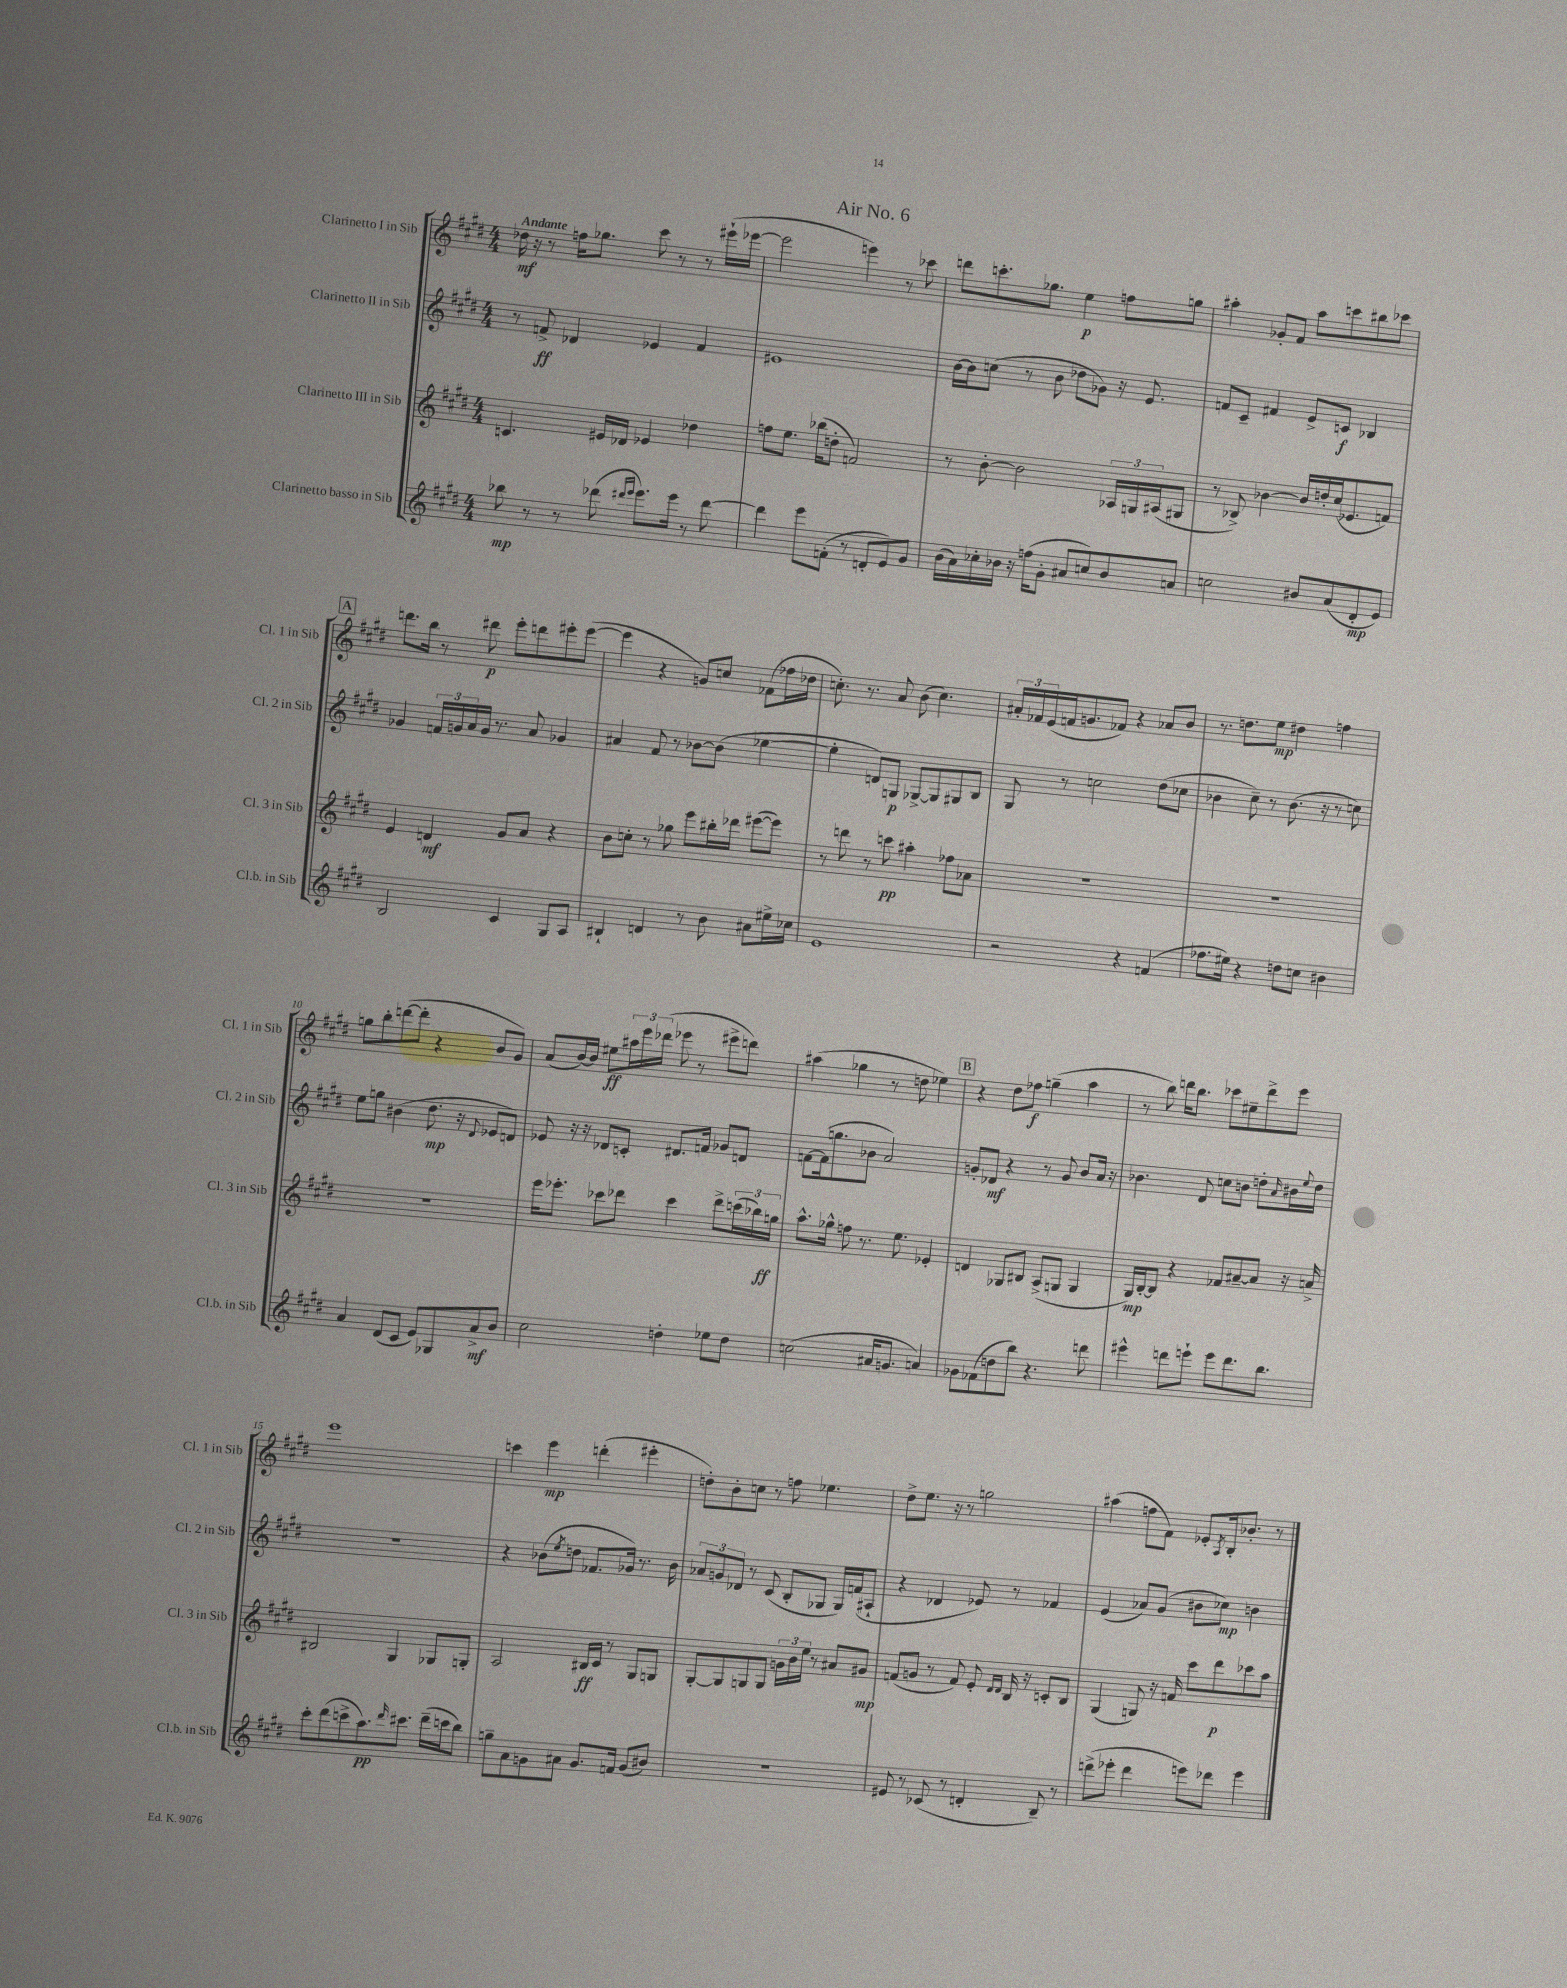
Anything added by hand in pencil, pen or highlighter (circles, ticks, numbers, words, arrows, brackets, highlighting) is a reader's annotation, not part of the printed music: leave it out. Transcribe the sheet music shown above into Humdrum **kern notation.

**kern	**kern	**kern	**kern
*staff4	*staff3	*staff2	*staff1
*clefG2	*clefG2	*clefG2	*clefG2
*k[f#c#g#d#]	*k[f#c#g#d#]	*k[f#c#g#d#]	*k[f#c#g#d#]
*M4/4	*M4/4	*M4/4	*M4/4
8bb-	4.c	8r	16dd-
.	.	.	16r
8r	.	8f^	8r
8r	.	4d-	16ff
.	.	.	8.gg-
(8ddd-	16e#	.	.
.	16d-	.	.
16qqddd#	.	.	.
16qqeee	.	.	.
8.eee)	4e-	4e-	8ccc#
.	.	.	8r
16eee	.	.	.
8r	4dd-	4f	8r
[8ddd#	.	.	(16eee#`
.	.	.	[16eee-
=	=	=	=
4ddd#]	8ff	1e#	2eee-]
.	8.ee	.	.
8eee	.	.	.
.	(16bb-	.	.
(8f'	8dd'	.	.
8r	2f)	.	4eee)
8d'	.	.	.
8e)	.	.	8r
8g#	.	.	8ccc-
=	=	=	=
(16b	8r	[16b	8ddd
16a)	.	16b]	.
16cc-'	[8b'	(8cc	8.ccc'
16b-	.	.	.
16r	2b]	8r	.
(16ff	.	.	8.gg-
8g#'	.	8b	.
8a#	.	8dd-	4ee
8cc)	.	8g-)	.
8b-	24A-	16r	8ff
.	24G	.	.
.	.	8.e	.
.	(24A#	.	.
8a	8G#	.	8gg
=	=	=	=
2cc	8r	8f	4aa#'
.	8B-^)	8c#~	.
.	[4b-	4f#	8g-'
.	.	.	8f#
8b#	16b-]	8e^	8aa#
.	16dd'	.	.
(8a	(16cc#	8c	8ccc
.	8.e-	.	.
8d#'	.	4B-	8bb#
8e)	8f)	.	8ccc-
=	=	=	=
2B	4e	4g-	8.ddd
.	.	.	16bb
.	4d	24f	8r
.	.	24g	.
.	.	24a	.
.	.	16g	8ddd#
.	.	8.r	.
4c#	8g#	.	8eee'
.	8a	8a	8ddd
8G#	4r	4g-	8eee#'
8A	.	.	([8eee#
=	=	=	=
4B#`	8b	4a#	4eee#]
.	8cc'	.	.
4d	8r	8f#	4r
.	8gg-	8r	.
8r	8eee	[8b-	8g)
8b	16bb#'	(8b-]	8cc
.	16ddd-	.	.
8a#	([8eee#	[4ee-	(8f-
16ee#^	8eee#])	.	16ff-
16cc-	.	.	16dd-
=	=	=	=
1e	8r	4ee-']	8.cc')
.	8ddd	.	.
.	.	.	8.r
.	8r	8d)	.
.	8ccc	8G	8a
.	4aa#'	[8G-^	(8b
.	.	8G-]	4.cc)
.	8ff-	8G#	.
.	8a-	8B	.
=	=	=	=
2r	1r	8G#	24a#'
.	.	.	24f-
.	.	.	(24e
.	.	8r	16f
.	.	.	8.g
.	.	2cc	.
.	.	.	8f-)
4r	.	.	4r
(4f	.	(8dd#	8a-
.	.	8cc-	8b
=	=	=	=
8.ff-	1r	4b-	8.r
16ee#)	.	.	8.dd
4r	.	8cc#~)	.
.	.	8r	8ee
8dd	.	(8.b-	4dd#
8cc	.	.	.
.	.	16r	.
4b#	.	8r	4ff
.	.	8cc)	.
=	=	=	=
4a	1r	8ee	8gg
.	.	8gg	8bb'
(8d#	.	(4b#	([8ddd
8c#	.	.	8ddd']
8e)	.	8.dd#	4r
8G-	.	.	.
.	.	16r	.
.	.	8qqd#	.
8a^	.	8e-	8b
8b	.	8d)	8g#)
=	=	=	=
2cc#	16eee	8e-	(8a
.	8.eee-'	.	.
.	.	16r	[16b)
.	.	16r	16b]
.	8ccc-	8d-	8ee#
.	8ddd-	8c'	24aa#
.	.	.	24eee
.	.	.	(24ddd-
4dd'	4ccc-	8.d#	8eee-
.	.	.	8r
.	.	16f	.
8ee-	8ddd-^	8g-	8eee#^
8dd	(24ccc	8d	8ddd)
.	24bb-)	.	.
.	24gg	.	.
=	=	=	=
(2cc	8.aa^^	[8f	(4aa#
.	.	(16f]	.
.	16gg-^^	8.gg	.
.	8ff	.	4gg-
.	8.r	8b-	.
16a#	.	2a)	8r
8.g	8.ee	.	.
.	.	.	8dd
4a)	4e-'	.	4ee-)
=	=	=	=
8g-	4d	8g'	4r
(8f-	.	8d-	.
8dd	8G-	4r	8dd#
8bb)	8B#	.	8ff-
4.r	(8A^	8r	(4gg~
.	8G	8g	.
.	4G	8b	4aa
8ddd	.	16a	.
.	.	16r	.
=	=	=	=
4eee#^^	16G#)	4.b-	8r
.	[16B'	.	.
.	8B]	.	8bb)
8ddd	4r	.	16ddd
.	.	.	8.bb
8eee`	.	8d#	.
8eee	8f-	8cc	8ccc-
8.ddd	[8a#~	8b	8ee#~
.	8a#]	8dd'	8ddd^
8.bb	.	.	.
.	.	16qqa	.
.	16r	16b#	8eee
.	.	8qqee	.
.	16a^	16dd	.
=	=	=	=
8ccc#'	2B#	1r	1eee
(8ddd#	.	.	.
8ccc^	.	.	.
8.aa)	.	.	.
.	4G#	.	.
16qqddd#	.	.	.
8.ccc#	.	.	.
(16ddd#~	8G-	.	.
16ccc	.	.	.
8bb)	8G'	.	.
=	=	=	=
8gg~	2A	4r	4ccc
8a	.	.	.
8g	.	(8b-	4eee
.	.	8qee	.
8a#	.	8dd	.
8.g	16B#	8.f-	(4ddd'
.	16c#	.	.
.	8r	.	.
16f	.	16g-)	.
(8g	8G#	8.r	4eee#'
8b#)	8G	.	.
.	.	16b-	.
=	=	=	=
1r	[8G#'	12a-	8dd')
.	.	12g	.
.	8G#]	.	8b'
.	.	12d-	.
.	8G	8r	8cc
.	8G	(8c#	8r
.	24g	8B'	8ff
.	24b	.	.
.	24ee	.	.
.	8r	8G-	4.ee-
.	8a#	16G-)	.
.	.	(16f	.
.	8g#	8A#`	.
=	=	=	=
8e#	(8f	4r	8dd#^
8r	8g	.	8.ee
(8c-	8r	4d-	.
.	.	.	16r
8r	8f)	.	8r
4d'	8e'	8e-)	2gg
.	16qqd#	.	.
.	16qqd#	.	.
.	16B	8r	.
.	16r	.	.
8B~)	8c'	4f-	.
8r	8B	.	.
=	=	=	=
(8ddd^	(4G#	(4e	(4aa#
8eee-'	.	.	.
4ddd	8G)	8a-)	8ff
.	16r	(8g#	8f#)
.	16f	.	.
8eee)	8ccc#	8b#	8e-'
.	.	.	8qA
8ddd-	8ddd#	8cc-)	16B'
.	.	.	8.b-'
4eee	8ccc-	4b	.
.	8aa	.	8r
==	==	==	==
*-	*-	*-	*-
